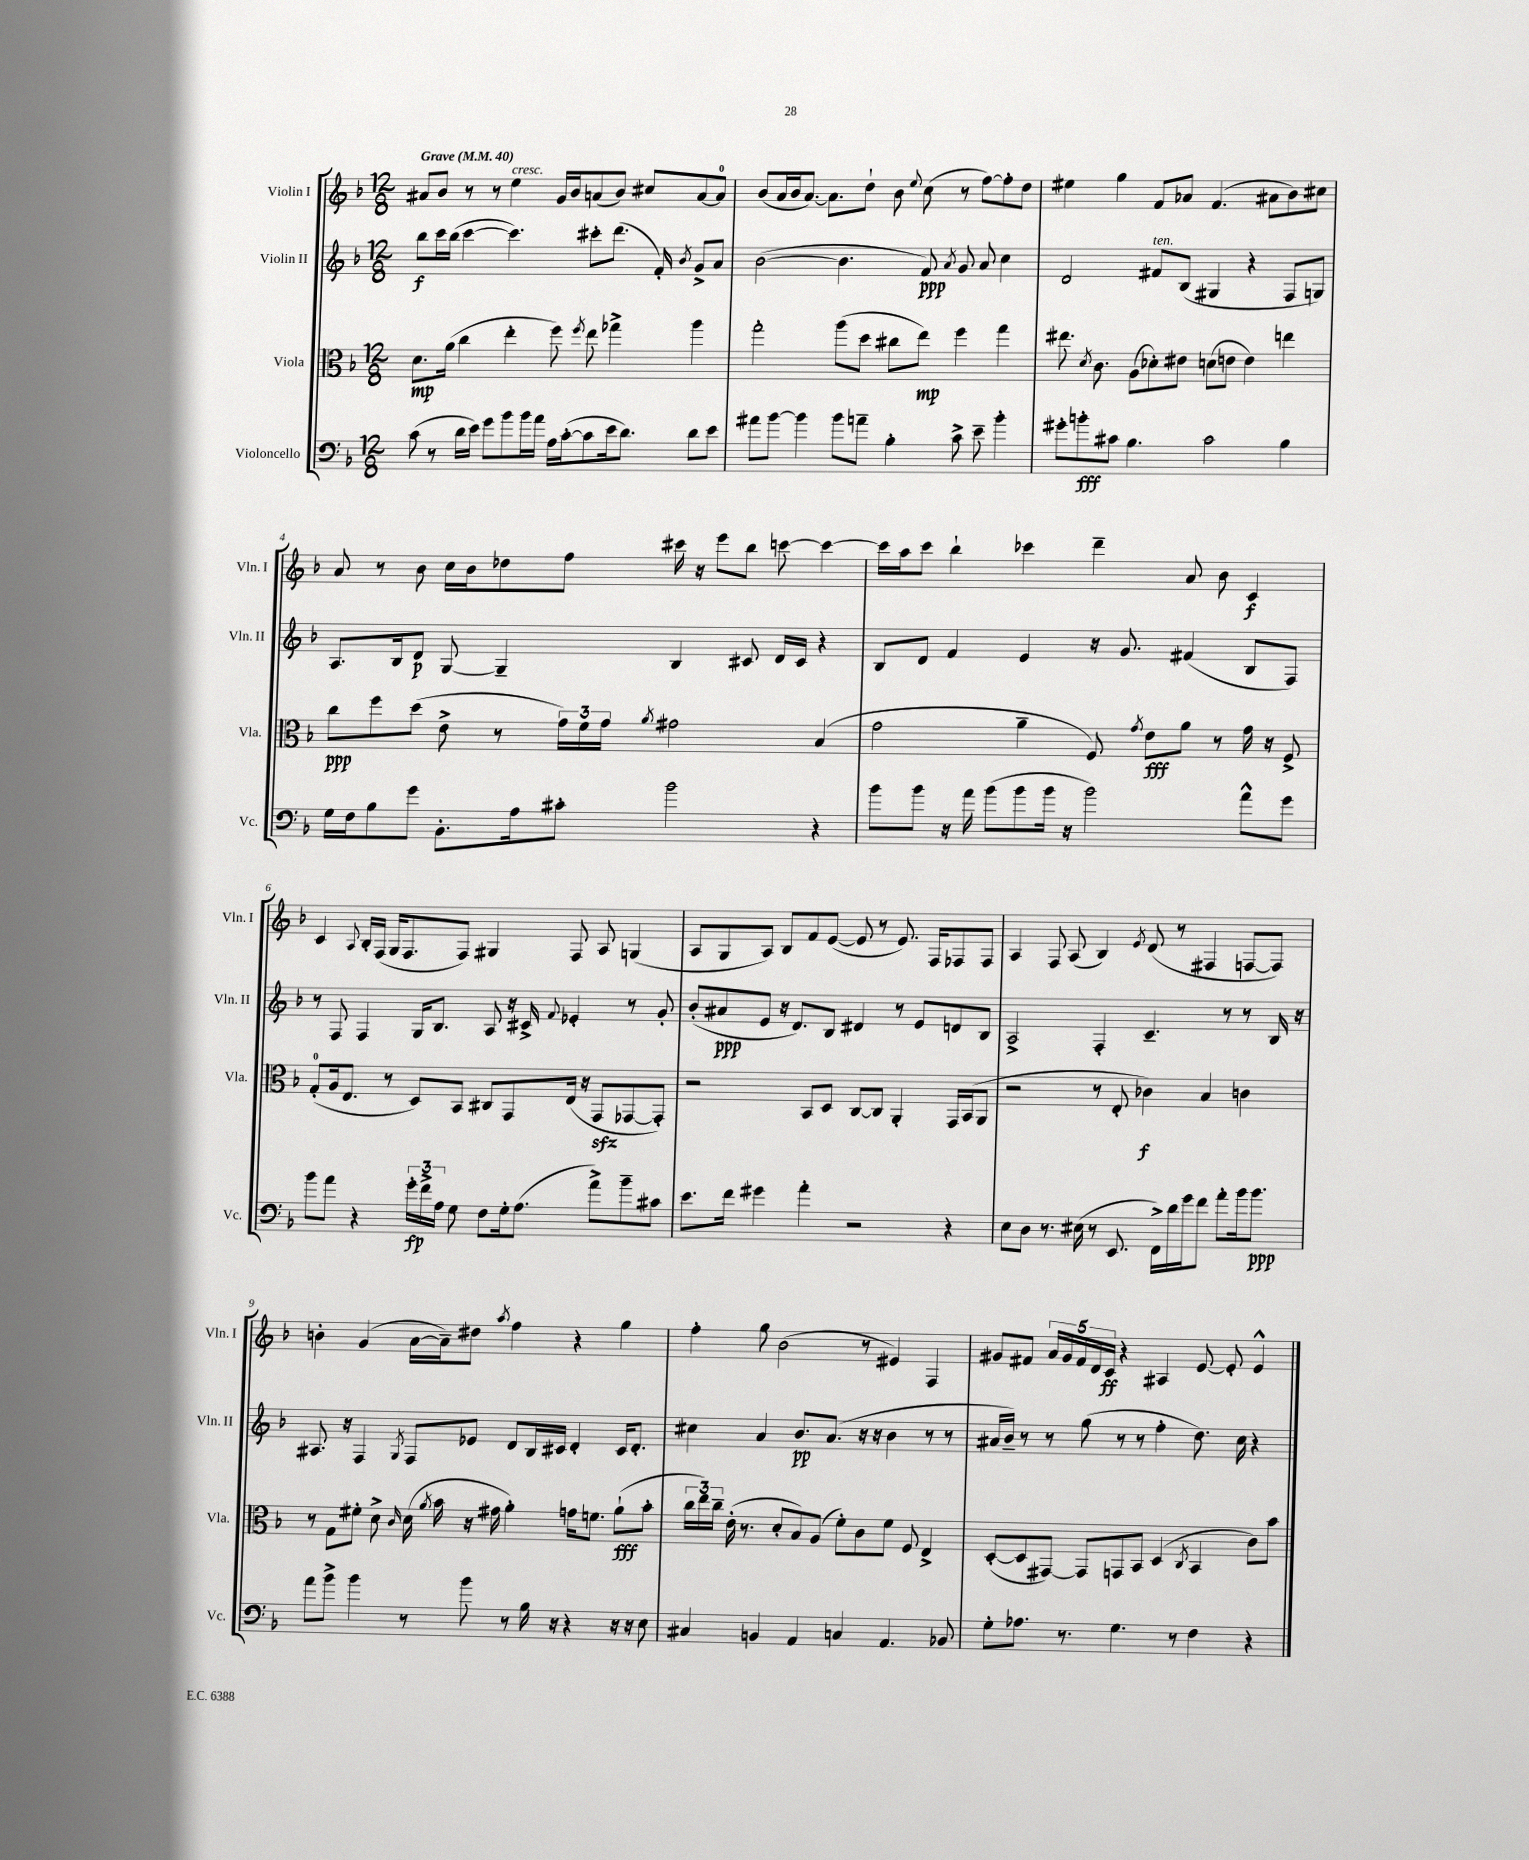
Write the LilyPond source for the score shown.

<<
\new StaffGroup <<
\new Staff = "s0" \with { instrumentName = "Violin I" shortInstrumentName = "Vln. I" } {
    \clef treble \key f \major \numericTimeSignature \time 12/8 \tempo "Grave" 4 = 40
    \autoBeamOff ais'8[ bes'8] r8 r8 e''4^\markup { \italic "cresc." } g'16[ bes'16 a'8( bes'8]) cis''8[ a'8~ a'8]-0 |
    bes'8[( a'16 bes'16 a'8.]~) a'8.[ d''8]-! bes'8 \appoggiatura { e''8 } c''8( r8 f''8[~) f''8-. d''8] |
    eis''4 g''4 f'8[ aes'8] f'4.( ais'8[ bes'8) cis''8] |
    a'8 r8 bes'8 c''16[ bes'16 des''8 f''8] cis'''16 r16 e'''8[ bes''8] c'''8~ c'''4~ |
    c'''16[ a''16 c'''8] bes''4-! ces'''4 d'''4-- a'8 bes'8 c'4\f |
    c'4 \appoggiatura { a8 } bes16[-. f16]( g16[ f8. f8]) gis4 f8 a8 g4( |
    a8[ g8 a8]) bes8[ f'8 e'8]~( e'8 r8 e'8.) f16[ fes8 fes8] |
    a4 f8 a8( bes4) \acciaccatura { e'8 } d'8( r8 fis4 f8[~ f8]) |
    b'4-. g'4( a'16[~ a'16--) dis''8] \acciaccatura { a''8 } f''4 r4 g''4 |
    f''4-. g''8 bes'2( r8 eis'4) f4 |
    gis'8[ fis'8] \tuplet 5/4 { a'16[ gis'16 fis'16 d'16 c'16]\ff } r4 ais4 e'8~ e'8-. e'4-^ \bar "|." |
}
\new Staff = "s1" \with { instrumentName = "Violin II" shortInstrumentName = "Vln. II" } {
    \clef treble \key f \major \numericTimeSignature \time 12/8
    \autoBeamOff bes''8[\f c'''16 bes''16]( c'''4~ c'''4.) cis'''8[-. d'''8.]( f'16-.) \acciaccatura { bes'8 } g'8[-> a'8] |
    bes'2~( bes'4. f'8\ppp) \acciaccatura { a'8 } g'8 a'8 c''4 |
    d'2 fis'8[^\markup { \italic "ten." } bes8]( gis4 r4 f8[ g8]) |
    a8.[ bes16 d'8]\p g8~ g4-- bes4 cis'8 d'16[ cis'16] r4 |
    bes8[ d'8] f'4 e'4 r16 g'8. fis'4( bes8[ f8]) |
    r8 f8 f4 g16[ bes8.] a8 r16 cis'16-> \appoggiatura { f'8 } ees'4-. r8 g'8-. |
    bes'8[-.( ais'8\ppp e'8] r16 d'8.[) bes8] dis'4 r8 e'8[ d'8 bes8] |
    a2-> f4-. c'4.-- r8 r8 bes16 r16 |
    ais8. r16 f4 \acciaccatura { g8 } f8[ ees'8] d'8[ bes16 cis'16] d'4-. cis'16[ d'8.]-. |
    cis''4 a'4 bes'8.[\pp a'8.]( r16 r16 bes'4 r8 r8 |
    ais'16[ bes'16]--) r8 r8 g''8( r8 r8 f''4-. d''8.) c''16 r4 \bar "|." |
}
\new Staff = "s2" \with { instrumentName = "Viola" shortInstrumentName = "Vla." } {
    \clef alto \key f \major \numericTimeSignature \time 12/8
    \autoBeamOff d'8.[\mp a'16]( c''4 e''4-. f''8) \acciaccatura { f''8 } e''8 ges''4-> a''4 |
    g''2-. a''8[( d''8] cis''8[ e''8]\mp) f''4 g''4 |
    eis''8. \acciaccatura { d'8 } c'8. a8[( des'8-.) eis'8] d'8[( e'8] e'4) e''4 |
    c''8[\ppp f''8 d''8]( e'8-> r8 \tuplet 3/2 { g'16[) f'16 g'16] } \acciaccatura { a'8 } gis'2 bes4( |
    g'2 a'4-- f8) \acciaccatura { g'8 } e'8[\fff a'8] r8 g'16 r16 f8-> |
    g8[-0-.( a16 e8.] r8 d8[) bes,8] cis8[ g,8 e16]( r16 g,8[\sfz ges,8~ ges,8]-.) |
    r2 bes,8[ d8] c8[~ c8] a,4-. g,16[ bes,16( a,8] |
    r2 r8 e8-. ces'4\f) bes4 c'4 |
    r8 g8[ fis'8]-. d'8-> \grace { c'16 } d'16( \acciaccatura { a'8 } bes'16 r16 gis'16 a'4-.) g'16[ f'8.] a'8[-!\fff( bes'8]-. |
    \tuplet 3/2 { c''16[ e''16) c''16]-- } e'16-.( r8. d'8[-. bes8) a8]( f'8[-.) c'8 f'8] f8 e4-> |
    d8[~-.( d8 gis,8]~) gis,8[ g,8 bes,8] d4( \acciaccatura { c8 } bes,4 c'8[) bes'8] \bar "|." |
}
\new Staff = "s3" \with { instrumentName = "Violoncello" shortInstrumentName = "Vc." } {
    \clef bass \key f \major \numericTimeSignature \time 12/8
    \autoBeamOff c'8( r8 d'16[ e'16]) g'8[ bes'8 bes'16 a'16] a16[ c'16~-.( c'8 e'16 d'8.]) d'8[ e'8] |
    ais'8[ bes'8]~ bes'4 bes'8[ a'8]-- bes4-. c'8-> e'8-- bes'4-. |
    gis'8[-. b'8-.\fff cis'8] bes4. cis'2 bes4 |
    g16[ f16 bes8 g'8] bes,8.[-. a16 cis'8]-. bes'2 r4 |
    bes'8[ bes'8] r16 a'16 bes'8[( bes'8 bes'16] r16 bes'2) a'8[-^ g'8] |
    bes'8[ a'8] r4 \tuplet 3/2 { g'16[-.\fp f'16-> a16] } g8 f8[ g16-. a8.]( a'8[->) bes'8-- cis'8] |
    e'8.[ f'16] gis'4 a'4-. r2 r4 |
    e8[ d8] r8. eis16( r8 e,8. f,16[->) d'16 g'16 f'8] a'8[-. bes'16 bes'8.]\ppp |
    a'8[ bes'8]-> bes'4 r8 bes'8 r8 bes16 r16 r4 r16 r16 e8 |
    cis4 b,4 a,4 c4 a,4. bes,8 |
    g8[-. aes8.] r8. g4. r8 f4 r4 \bar "|." |
}
>>
>>
